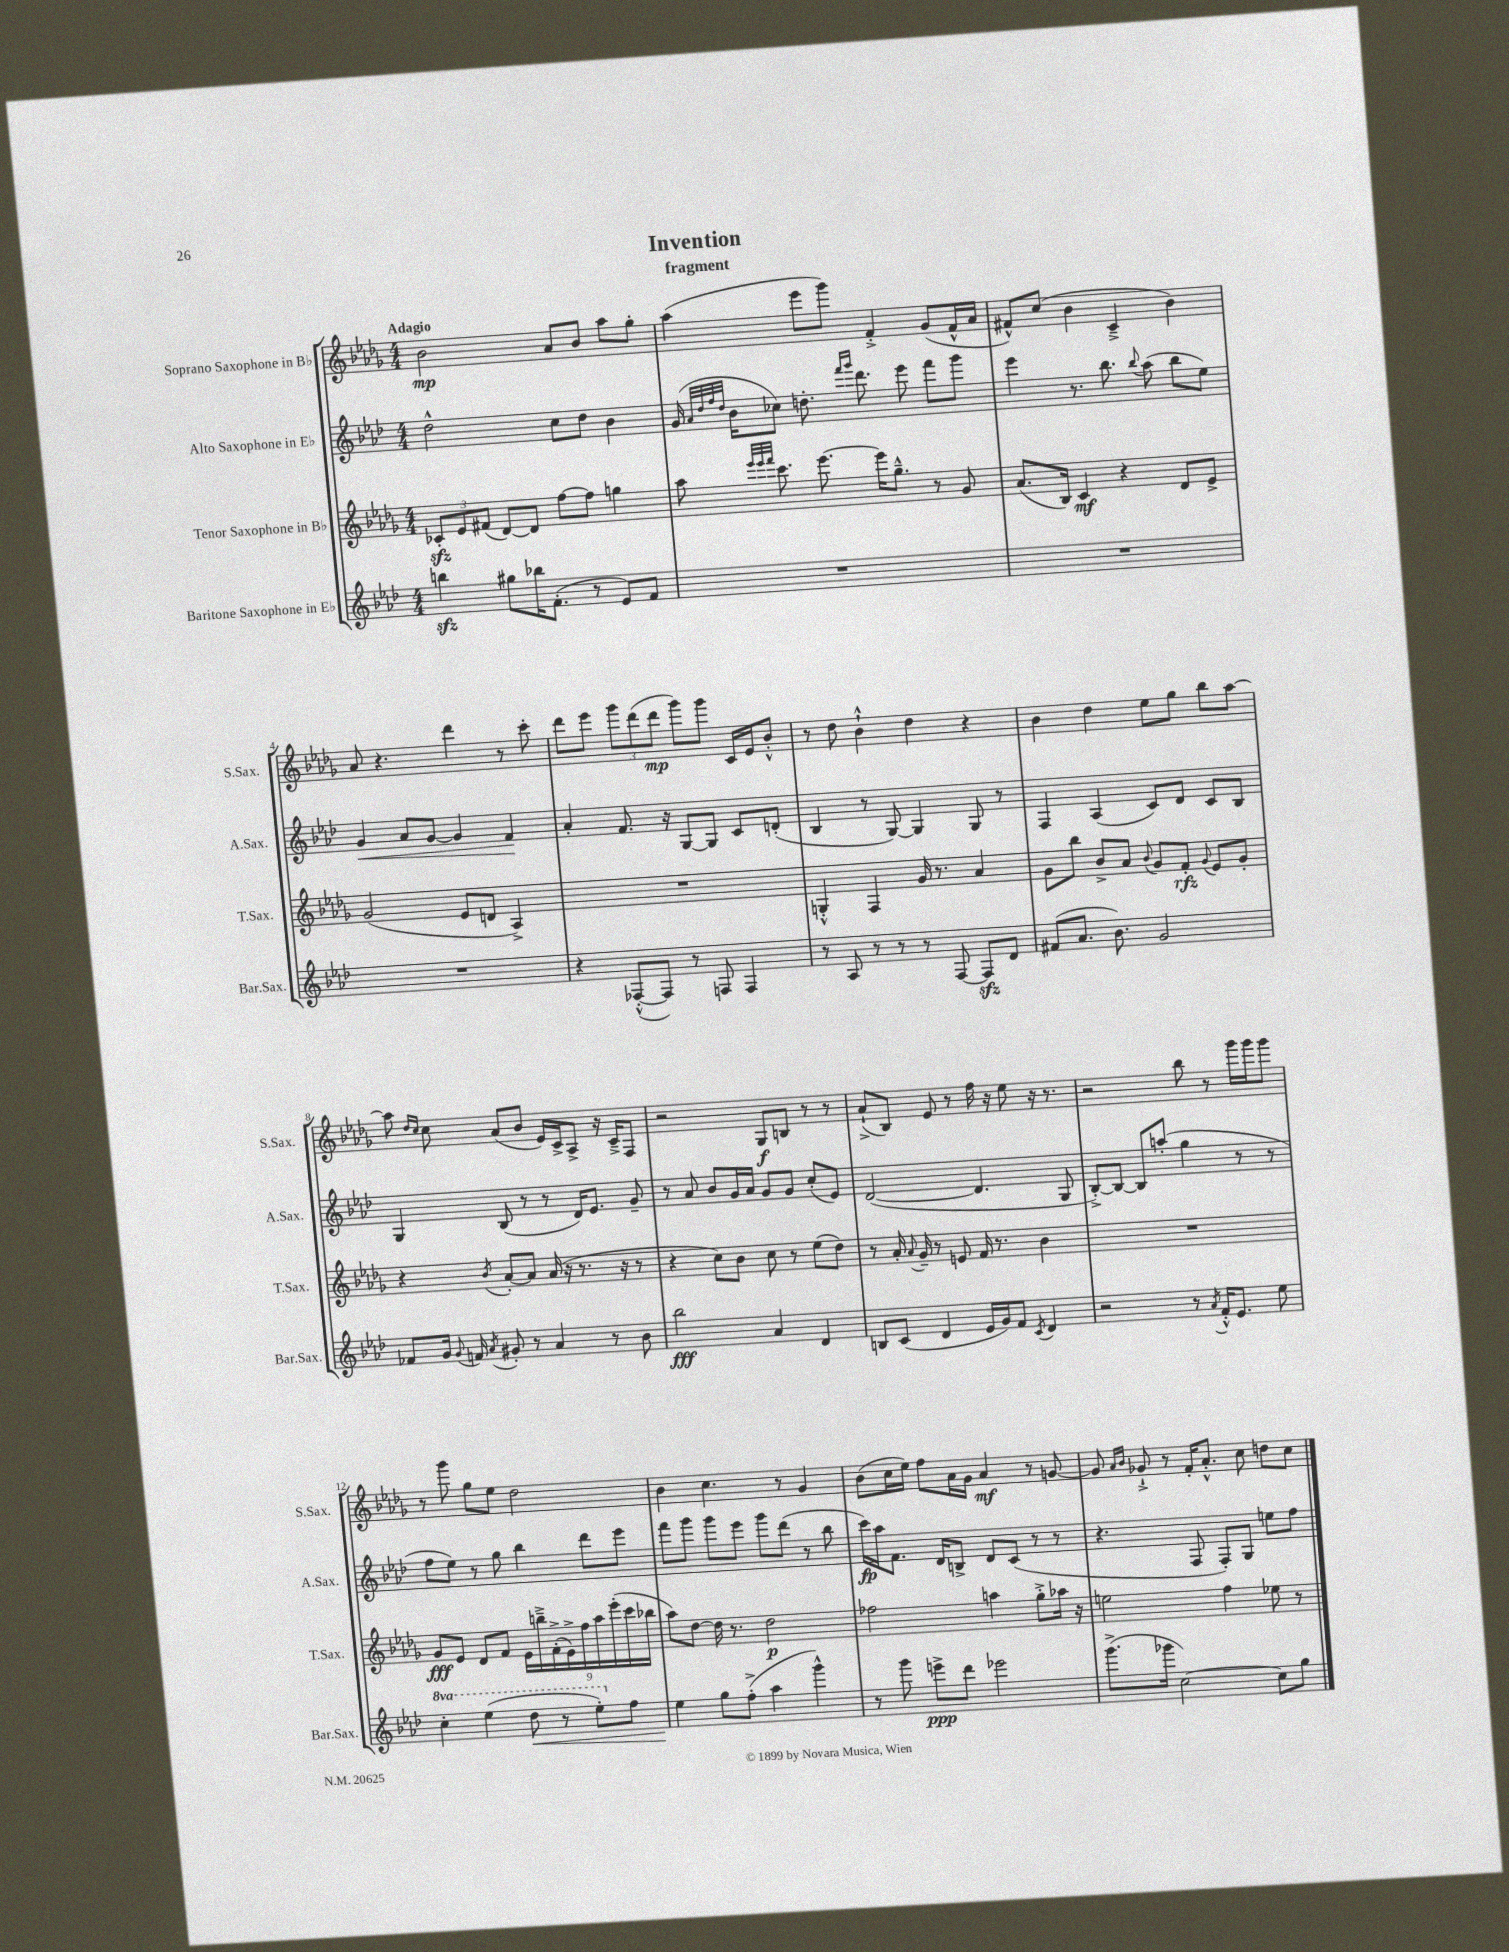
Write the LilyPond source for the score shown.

\header { title = "Invention" subtitle = "fragment" }
<<
\new StaffGroup <<
\new Staff = "s0" \with { instrumentName = "Soprano Saxophone in Bb" shortInstrumentName = "S.Sax." } {
    \clef treble \key des \major \numericTimeSignature \time 4/4 \tempo "Adagio"
    \autoBeamOff bes'2\mp aes'8[ bes'8] aes''8[ ges''8]-. |
    aes''4( ees'''8[ ges'''8]) f'4-.-> ges'8[( f'16-^ aes'16] |
    fis'8[-^) c''8]( bes'4 c'4---> bes'4) |
    aes'8 r4. des'''4 r8 c'''8-. |
    des'''8[ ees'''8] \tuplet 3/2 { ges'''8[ des'''8( des'''8]\mp } ges'''8[) ges'''8] c'16[ ees'16 bes'8]-.-^ |
    r8 des''8 bes'4-!-^ des''4 r4 |
    bes'4 des''4 ees''8[ ges''8] bes''8[ aes''8]~ |
    aes''8 \grace { des''16[ c''16] } c''8 aes'8[( bes'8] ees'16[) c'16-> aes8]-> r16 c'16[---> f8] |
    r2 ges8[\f b8] r8 r8 |
    aes'8[-!->( bes8]) ees'8 r8 f''16 r16 ees''8 r16 r8. |
    r2 bes''8 r8 ges'''16[ ges'''16 ges'''8] |
    r8 ges'''8 ges''8[ ees''8] des''2 |
    bes'4 c''4. r8 ges'4 |
    bes'8[( c''16 ees''16]) f''8[ aes'16 ges'16] aes'4\mf r8 g'8~ |
    g'8 \grace { aes'16[ bes'16] } ges'8-!-> r8 f'16[-. aes'8.]-.-^ c''8 d''8[ c''8] \bar "|." |
}
\new Staff = "s1" \with { instrumentName = "Alto Saxophone in Eb" shortInstrumentName = "A.Sax." } {
    \clef treble \key aes \major \numericTimeSignature \time 4/4
    \autoBeamOff des''2-^ c''8[ des''8] bes'4 |
    g'16( \grace { aes'32[ des''32 f''32 des''32] } bes'16[ ces''8]) d''8.-. \grace { f'''16[ g'''16] } des'''8. ees'''8 f'''8[ g'''8] |
    ees'''4 r8. bes''8. \appoggiatura { bes''8 } aes''8( bes''8[ ees''8]) |
    g'4\< aes'8[ g'8]~ g'4 f'4\! |
    aes'4-. f'8. r16 g8[~ g8] c'8[ d'8]-.( |
    bes4 r8 g8~) g4 g8 r8 |
    f4 aes4( c'8[) des'8] c'8[ bes8] |
    g4 bes8( r8 r8 des'16[) ees'8.] g'8-- |
    r8 aes'8 bes'8[ g'16 aes'16] g'8[ g'8] c''8[-.( ees'8]) |
    des'2~( des'4. g8 |
    bes8[~-.->) bes8]~ bes8[ a''8]-.( g''4 r8 r8 |
    f''8[ ees''8]) r8 g''8 bes''4 des'''8[ ees'''8] |
    f'''8[ g'''8] g'''8[ ees'''8] g'''8[ des'''8]( r8 bes''8 |
    c'''16[\fp) aes''16 f'8.] des'16[ b8]-> des'8[ c'8]( r8 r8 |
    r4. f8 f8[-.) g8] e''8[ f''8] \bar "|." |
}
\new Staff = "s2" \with { instrumentName = "Tenor Saxophone in Bb" shortInstrumentName = "T.Sax." } {
    \clef treble \key des \major \numericTimeSignature \time 4/4
    \autoBeamOff \tuplet 3/2 { ces'8[-.\sfz ees'8 fis'8]( } des'8[~) des'8] f''8[~ f''8] g''4 |
    aes''8 \grace { ees'''32[ ees'''32 f'''32] } c'''8. ees'''8.~ ees'''16[ ges''8.]---^ r8 ges'8 |
    aes'8.[( bes16]) c'4\mf r4 des'8[ ees'8]-> |
    ges'2( ees'8[ d'8] aes4->) |
    R1 |
    g4-.-^ f4 ges'16 r8. aes'4 |
    ges'8[ bes''8] bes'8[-> aes'8] \appoggiatura { bes'8 } ges'8[ f'8]-.\rfz \appoggiatura { ges'8 } ees'8[ ges'8]-. |
    r4 \acciaccatura { bes'8 } aes'8[~-. aes'8] aes'16( r16 r8. r16 r8 |
    r4 c''8[) bes'8] c''8 r8 ees''8[( des''8]) |
    r8 aes'16-. \appoggiatura { aes'8 } ges'16-- r8 e'8 f'16 r8. bes'4 |
    R1 |
    ges'8[\fff ees'8] des'8[ f'8] \tuplet 9/8 { ees'16[ b''16---> f'16-.->( ees'16->) f''16 aes''16 ees'''16-.( c'''16 bes''16] } |
    aes''8[) des''8]~ des''16 r8. des''2\p |
    fes''2 a''4 ges''8[-.-> aes''16] r16 |
    e''2 f''4 ees''8 r8 \bar "|." |
}
\new Staff = "s3" \with { instrumentName = "Baritone Saxophone in Eb" shortInstrumentName = "Bar.Sax." } {
    \clef treble \key aes \major \numericTimeSignature \time 4/4 \set Staff.ottavationMarkups = #ottavation-simple-ordinals
    \autoBeamOff b''4\sfz gis''8[ bes''16 f'8.]-.( r8 ees'8[) f'8] |
    R1 |
    R1 |
    R1 |
    r4 fes8[~-.-^( fes8]) r8 f8 f4 |
    r8 aes8 r8 r8 r8 f8~ f8[\sfz des'8] |
    fis'8[( aes'8.] bes'8.) g'2 |
    fes'8[ g'16] \appoggiatura { g'8 } f'16 \acciaccatura { aes'8 } gis'8-. r8 aes'4 r8 bes'8 |
    bes''2\fff aes'4 des'4 |
    b8[ c'8]( des'4 ees'16[ g'16) f'8] \acciaccatura { c'8 } des'4 |
    r2 r8 \acciaccatura { aes'8 } f'16[-.-^ ees'8.] ees''8 |
    \ottava #1 c'''4-. ees'''4( des'''8\< r8 ees'''8[-.) \ottava #0 f''8] |
    ees''4\! g''8[ f''8]-.->( aes''4 g'''4-^) |
    r8 g'''8 e'''8[->\ppp des'''8] ees'''2 |
    g'''8.[->( ges'''16] c''2~) c''8[ g''8] \bar "|." |
}
>>
>>
